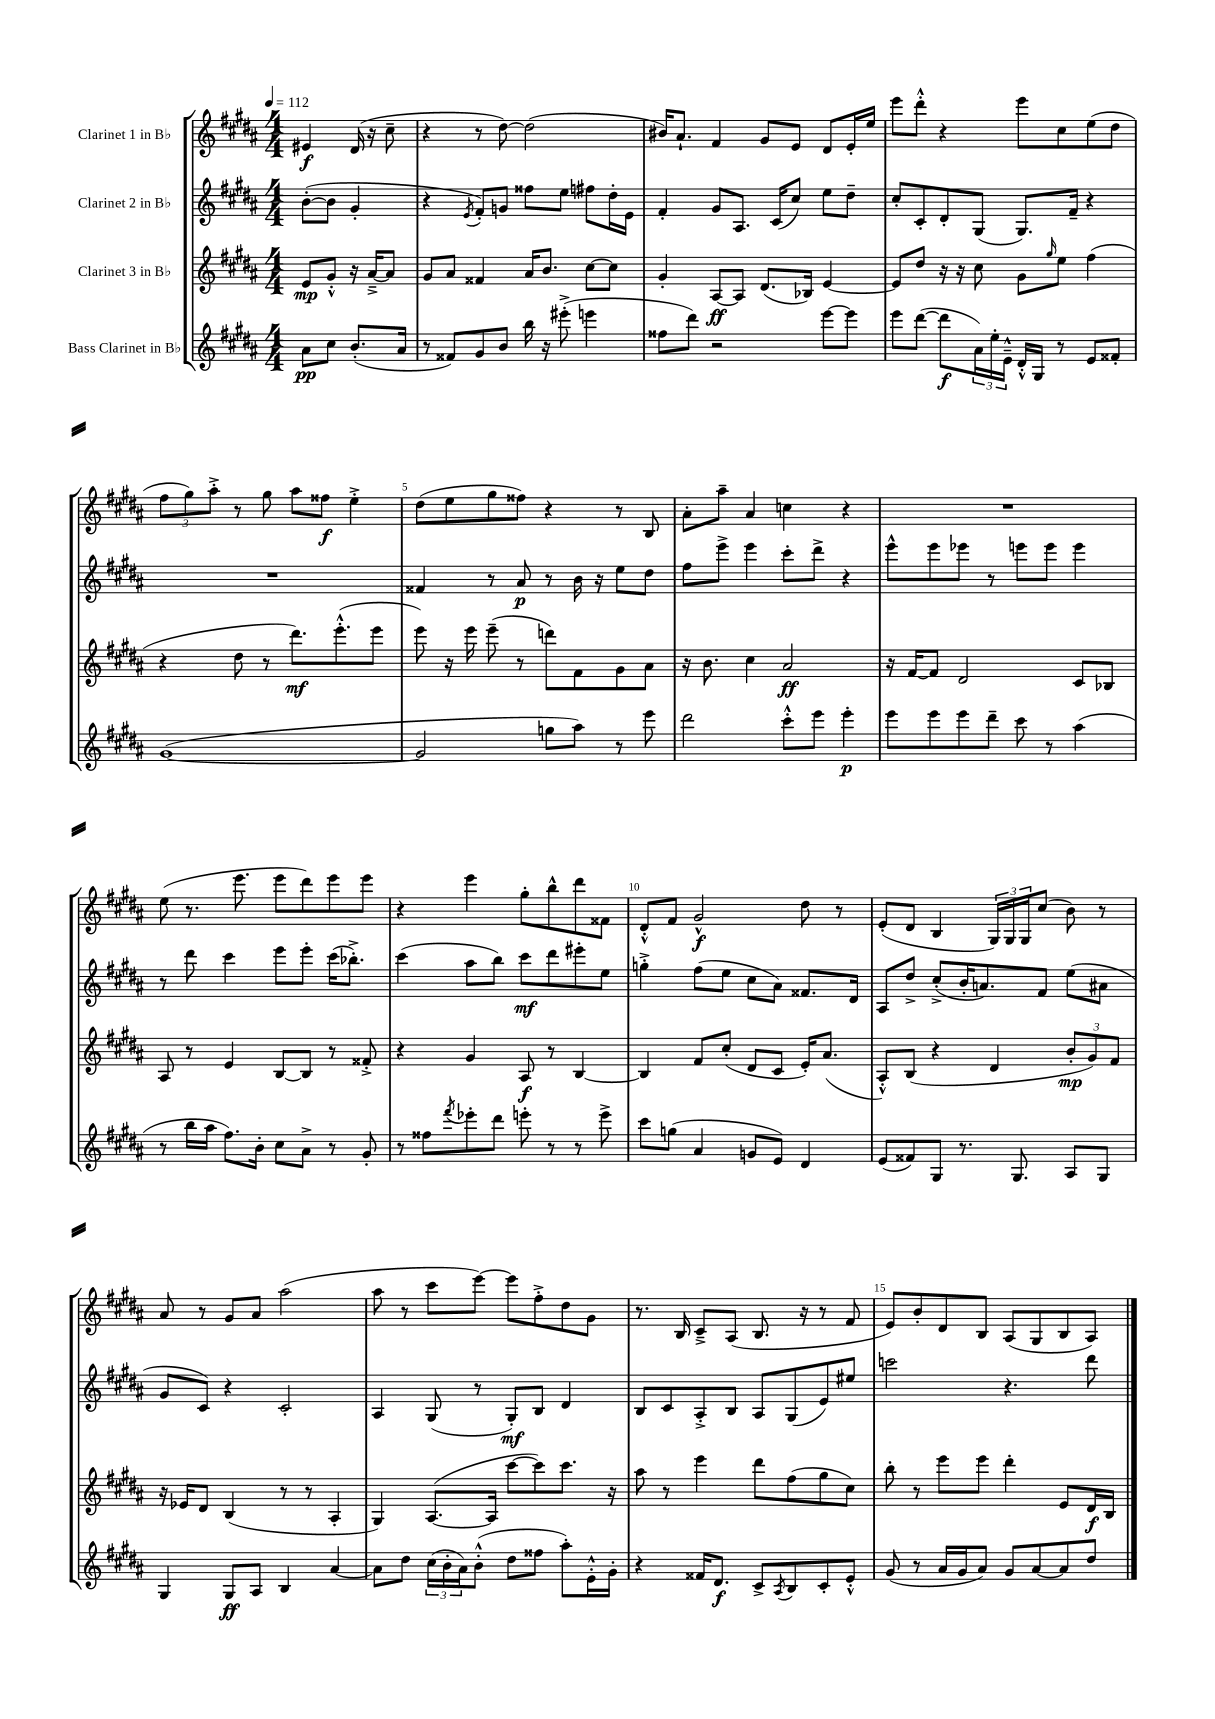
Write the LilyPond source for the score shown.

<<
\new StaffGroup <<
\new Staff = "s0" \with { instrumentName = "Clarinet 1 in Bb" } {
    \clef treble \key b \major \numericTimeSignature \time 4/4 \partial 2 \tempo 4 = 112
    eis'4\f dis'16( r16 cis''8-- |
    r4 r8 dis''8~) dis''2( |
    bis'16) ais'8.-! fis'4 gis'8 e'8 dis'8 e'16-. e''16 |
    e'''8 dis'''8-.-^ r4 e'''8 cis''8 e''8( dis''8 |
    \tuplet 3/2 { fis''8 gis''8) ais''8-.-> } r8 gis''8 ais''8 fisis''8\f e''4-.-> |
    dis''8( e''8 gis''8 fisis''8) r4 r8 b8 |
    ais'8-. ais''8-- ais'4 c''4 r4 |
    R1 |
    e''8( r8. e'''8. e'''8 dis'''8) e'''8 e'''8 |
    r4 e'''4 gis''8-. b''8-^ dis'''8 fisis'8 |
    dis'8-.-^ fis'8 gis'2-^\f dis''8 r8 |
    e'8-.( dis'8 b4 \tuplet 3/2 { gis16) gis16 gis16 } cis''8( b'8) r8 |
    ais'8 r8 gis'8 ais'8 ais''2( |
    ais''8 r8 cis'''8 e'''8~) e'''8 fis''8-.-> dis''8 gis'8 |
    r8. b16 cis'8---> ais8( b8. r16 r8 fis'8 |
    e'8) b'8-. dis'8 b8 ais8( gis8 b8 ais8) \bar "|." |
}
\new Staff = "s1" \with { instrumentName = "Clarinet 2 in Bb" } {
    \clef treble \key b \major \numericTimeSignature \time 4/4 \partial 2
    b'8~-.( b'8 gis'4-. |
    r4 \acciaccatura { e'8 } fis'8-.) g'8 fisis''8 e''8 fis''8 dis''16-. e'16 |
    fis'4-. gis'8 ais8. cis'16( cis''8) e''8 dis''8-- |
    cis''8-. cis'8-. dis'8-. gis8( gis8.) fis'16-- r4 |
    R1 |
    fisis'4 r8 ais'8\p r8 b'16 r16 e''8 dis''8 |
    fis''8 e'''8-> e'''4 cis'''8-. dis'''8-> r4 |
    e'''8-^ e'''8 ees'''8 r8 e'''8 e'''8 e'''4 |
    r8 dis'''8 cis'''4 e'''8 e'''8-. cis'''16( bes''8.-.->) |
    cis'''4( ais''8 b''8) cis'''8\mf dis'''8 eis'''8-. e''8 |
    g''4-.-> fis''8( e''8 cis''8 ais'8) fisis'8. dis'16 |
    ais8 dis''8-> cis''8-.->( b'16-. a'8.) fis'8 e''8( ais'8 |
    gis'8 cis'8) r4 cis'2-. |
    ais4 gis8( r8 gis8-.\mf) b8 dis'4 |
    b8 cis'8 ais8-.-> b8 ais8 gis8( e'8) eis''8 |
    c'''2 r4. dis'''8 \bar "|." |
}
\new Staff = "s2" \with { instrumentName = "Clarinet 3 in Bb" } {
    \clef treble \key b \major \numericTimeSignature \time 4/4 \partial 2
    e'8\mp gis'8-.-^ r16 ais'16~---> ais'8 |
    gis'8 ais'8 fisis'4 ais'16 b'8. cis''8~ cis''8 |
    gis'4-. ais8~\ff ais8 dis'8.( bes16) e'4~ |
    e'8 dis''8 r16 r16 cis''8 gis'8 \grace { gis''16 } e''8 fis''4( |
    r4 dis''8 r8 dis'''8.\mf) e'''8.-.-^( e'''8 |
    e'''8) r16 e'''16 e'''8--( r8 d'''8) fis'8 gis'8 ais'8 |
    r16 b'8. cis''4 ais'2\ff |
    r16 fis'16~ fis'8 dis'2 cis'8 bes8 |
    ais8 r8 e'4 b8~ b8 r8 fisis'8-.-> |
    r4 gis'4 ais8\f r8 b4~ |
    b4 fis'8 cis''8-.( dis'8 cis'8 e'16-.) ais'8.( |
    ais8-.-^) b8( r4 dis'4 \tuplet 3/2 { b'8-.\mp gis'8) fis'8 } |
    r16 ees'16 dis'8 b4( r8 r8 ais4-. |
    gis4) ais8.~( ais16 cis'''8~ cis'''8) cis'''8. r16 |
    ais''8 r8 e'''4 dis'''8 fis''8( gis''8 cis''8) |
    b''8-. r8 e'''8 e'''8 dis'''4-. e'8 dis'16\f b16 \bar "|." |
}
\new Staff = "s3" \with { instrumentName = "Bass Clarinet in Bb" } {
    \clef treble \key b \major \numericTimeSignature \time 4/4 \partial 2
    ais'8\pp cis''8 b'8.-.( ais'16 |
    r8 fisis'8) gis'8 b'8 b''16 r16 eis'''8-.->( e'''4 |
    fisis''8 dis'''8) r2 e'''8~ e'''8 |
    e'''8 dis'''8~( dis'''8\f \tuplet 3/2 { ais'16) e''16-. e'16---^ } dis'16-.-^ gis16 r8 e'8 fisis'8-. |
    gis'1~( |
    gis'2 g''8 ais''8) r8 e'''8 |
    dis'''2 cis'''8-.-^ e'''8 e'''4-.\p |
    e'''8 e'''8 e'''8 dis'''8-- cis'''8 r8 ais''4( |
    r8 b''16 ais''16 fis''8.) b'16-. cis''8 ais'8-> r8 gis'8-. |
    r8 fisis''8 \acciaccatura { fis'''8 } ees'''8-. dis'''8 e'''8-. r8 r8 e'''8-> |
    cis'''8 g''8( ais'4 g'8 e'8) dis'4 |
    e'8( fisis'8) gis8 r8. gis8. ais8 gis8 |
    gis4 gis8\ff ais8 b4 ais'4~ |
    ais'8 dis''8 \tuplet 3/2 { cis''16( b'16-. ais'16) } b'8-.-^( dis''8 fisis''8 ais''8-.) e'16-.-^ gis'16-. |
    r4 fisis'16 dis'8.\f cis'8-> \acciaccatura { ais8 } b8 cis'8-. e'8-.-^ |
    gis'8( r8 ais'16 gis'16 ais'8) gis'8 ais'8~ ais'8 dis''8 \bar "|." |
}
>>
>>
\layout { \context { \Score \override BarNumber.break-visibility = ##(#f #t #t) barNumberVisibility = #(every-nth-bar-number-visible 5) } }
